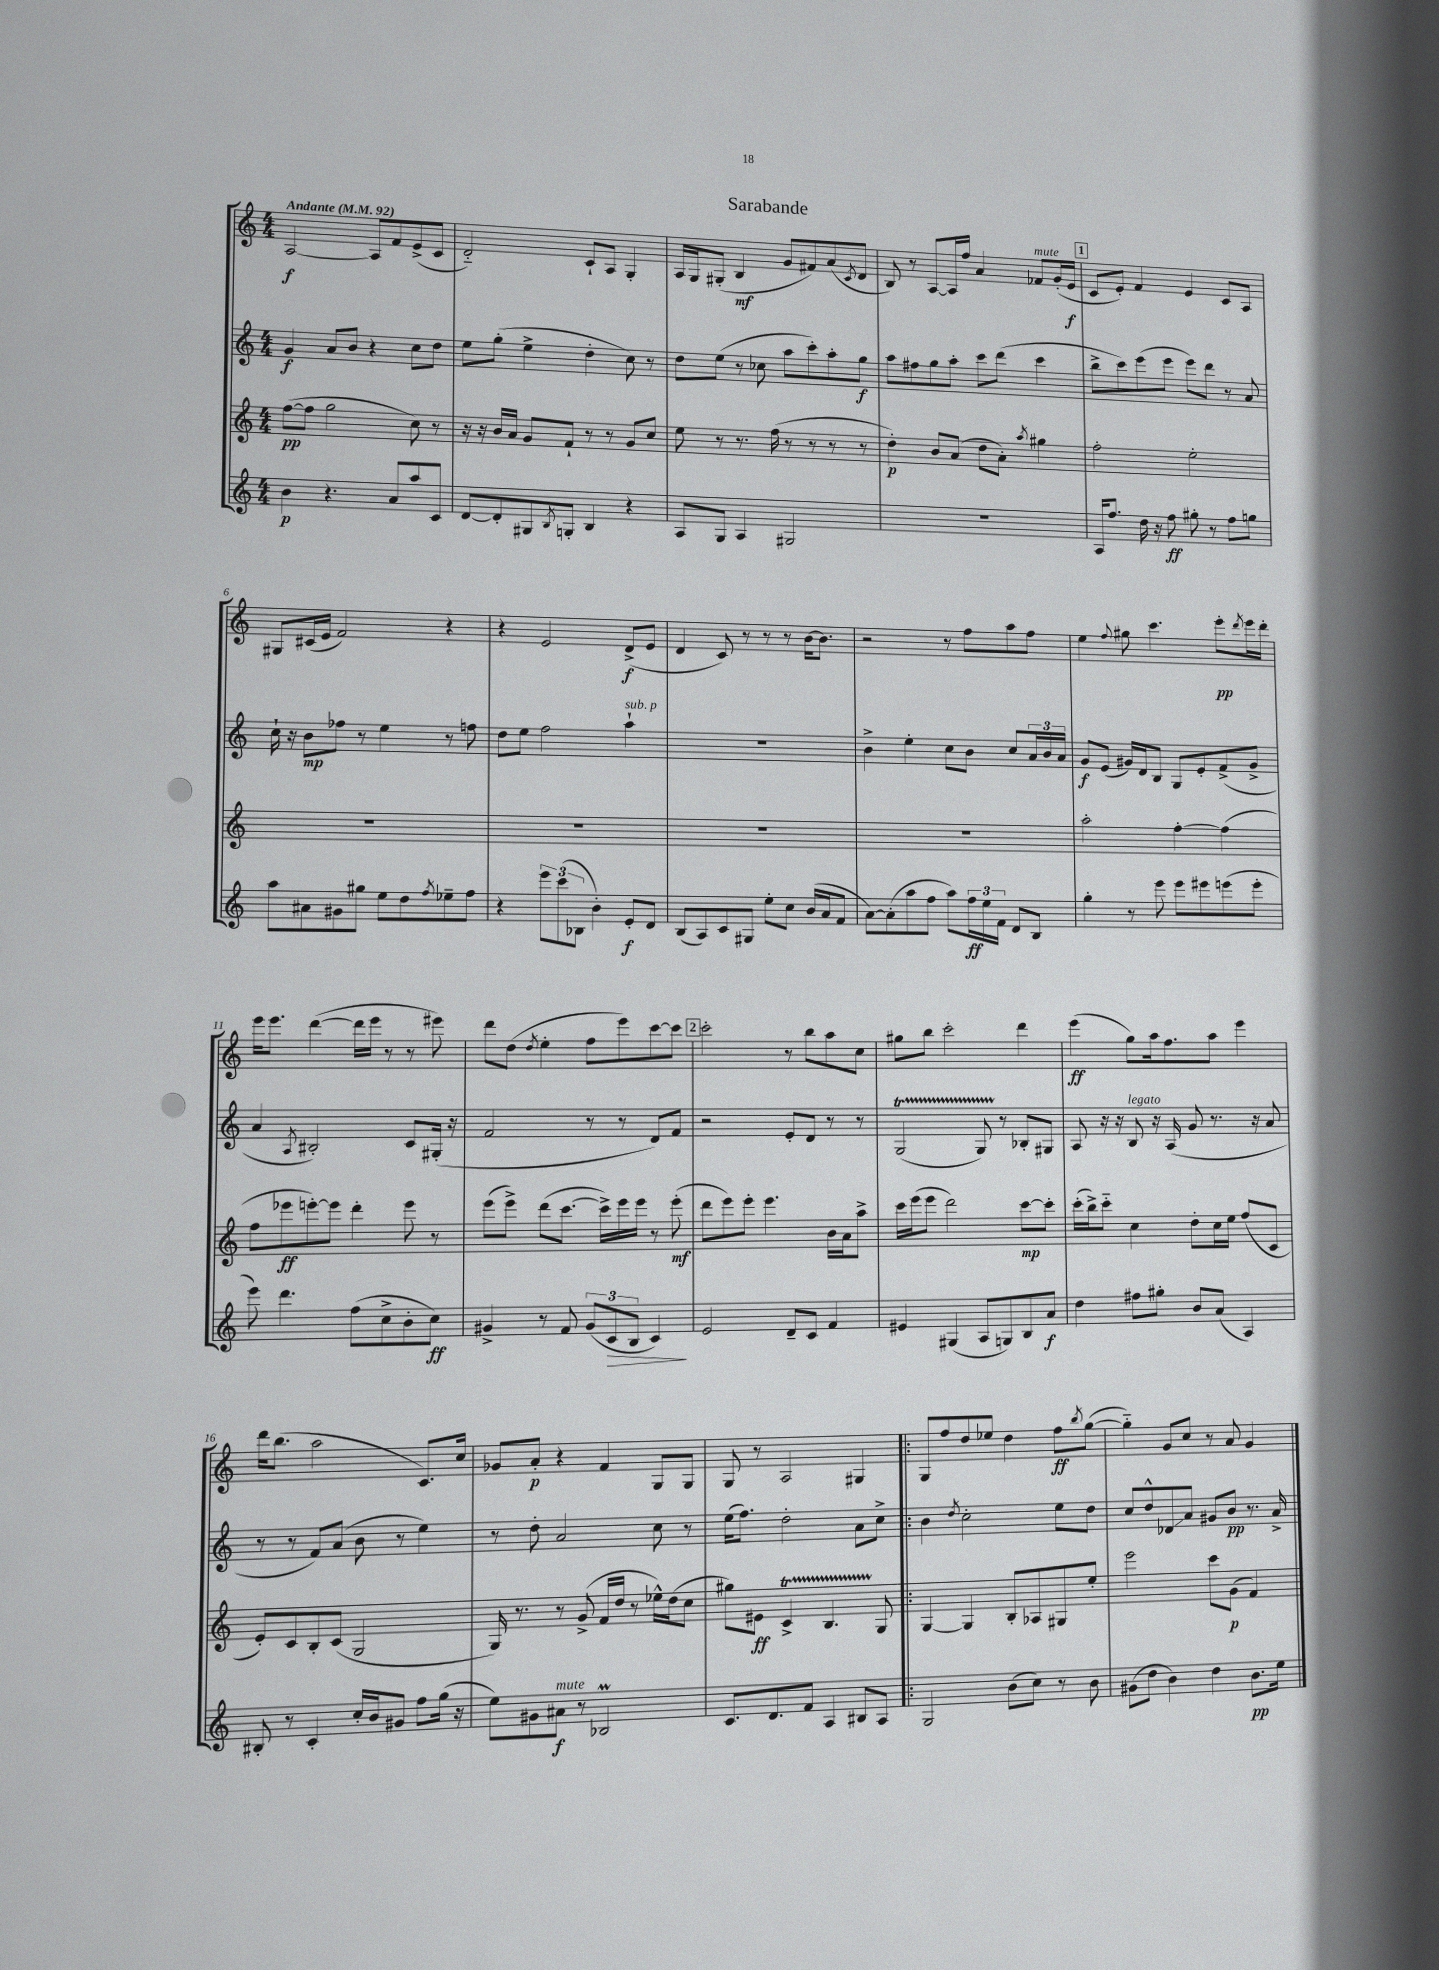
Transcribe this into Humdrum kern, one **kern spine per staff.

**kern	**kern	**kern	**kern
*staff4	*staff3	*staff2	*staff1
*clefG2	*clefG2	*clefG2	*clefG2
*k[]	*k[]	*k[]	*k[]
*M4/4	*M4/4	*M4/4	*M4/4
*MM92	*MM92	*MM92	*MM92
4b	([8ff	4g	[2A
.	8ff]	.	.
4.r	2gg	8a	.
.	.	8b	.
.	.	4r	8A]
8a	.	.	8f
8aa	8cc)	8cc	(8e^
8c	8r	8dd	8c
=	=	=	=
[8d	16r	8ee	2d'~)
.	16r	.	.
8d']	16b	(8gg'	.
.	16a	.	.
8G#	8g	4ee^	.
8qB	.	.	.
8G'	8f`	.	.
4B	8r	4dd'	8c`
.	8r	.	8A
4r	8g	8cc)	4G'
.	8cc	8r	.
=	=	=	=
8A	8ee	8dd	16A
.	.	.	16G
8G	8r	(8ee	(8G#'
4A	8.r	8r	4B
.	.	8cc-	.
.	(16ff	.	.
2G#	8r	8aa	8g
.	8r	8ccc')	8f#)
.	8r	8aa'	(8a
.	.	.	8qc
.	8r	8gg	8d
=	=	=	=
1r	4dd')	8aa	8B)
.	.	8ff#	8r
.	8b	8gg	[8A
.	(8a	8aa'	16A]
.	.	.	16ff
.	8dd	8ccc	4a
.	8a')	(8ddd	.
.	8qaa	.	.
.	4gg#	4ccc	8f-
.	.	.	(16g'
.	.	.	16e
=	=	=	=
16A	2ff'	8bb^	8c
8.ff	.	.	.
.	.	8ccc)	8e')
16dd	.	(8eee	4f
16r	.	.	.
8ff	.	8eee	.
8gg#'	2ee'	8eee)	4e
8r	.	8ddd	.
8ff	.	8r	8c
8gg	.	8a	8A
=	=	=	=
8aa	1r	16cc`	8G#
.	.	16r	.
8a#	.	8b	(16c#
.	.	.	16e
8g#	.	8ff-	2f)
8gg#	.	8r	.
8ee	.	4ee	.
8dd	.	.	.
8qff	.	.	.
8ee-~	.	8r	4r
8ff	.	8ff	.
=	=	=	=
4r	1r	8dd	4r
.	.	8ee	.
12eee	.	2ff	2e
(12ccc	.	.	.
12B-	.	.	.
4b')	.	.	.
8e'	.	4aa`	(8d^
8d	.	.	8e
=	=	=	=
(8B	1r	1r	4d
8A)	.	.	.
8c	.	.	8c)
8G#	.	.	8r
8ee'	.	.	8r
8cc	.	.	8r
(16b	.	.	[16b
16a	.	.	8.b]
8f	.	.	.
=	=	=	=
[8a)	1r	4b^	2r
(8a']	.	.	.
8aa	.	4ee'	.
8ff	.	.	.
8aa)	.	8cc	8r
24ff	.	8b	8ff
24ee	.	.	.
24f	.	.	.
8d	.	8cc	8aa
8B	.	24a	8ff
.	.	24b	.
.	.	24a	.
=	=	=	=
4gg'	2aa'	8g	4ee
.	.	(8e	.
.	.	.	8qqff
8r	.	16g#)	8gg#
.	.	16d	.
8eee	.	8B	4.ccc
8eee	[4ff'	8G	.
8eee#	.	8e'	.
(8eee	(4ff]	(8f^	8eee'
.	.	.	8qddd
8eee'	.	8g#^	16eee
.	.	.	16ddd'
=	=	=	=
8eee)	8ff	4a	16eee
.	.	.	8.eee
4.ddd	8eee-	.	.
.	.	8qA	.
.	[8eee')	2B#')	([4ddd
.	8eee]	.	.
(8ff	4ddd'	.	16ddd]
.	.	.	16eee
8cc^	.	.	8r
8b'	8eee	8c	8r
8cc)	8r	(16G#'	8eee#)
.	.	16r	.
=	=	=	=
4g#^	(8eee	2f	8ddd
.	8eee^)	.	(8dd
.	.	.	8qdd
8r	(8ddd	.	4ee'
8f	[8.ccc	.	.
(12g#	.	8r	8ff
.	16ccc^])	.	.
12c	.	.	.
.	16eee	8r	8eee)
12B	.	.	.
.	16eee	.	.
4c)	8r	8d)	[8ccc
.	(8eee'	8f	8ccc]
=	=	=	=
2e	8ddd	2r	2ccc'
.	8eee)	.	.
.	8eee'	.	.
.	4.eee	.	.
8d~	.	8e'	8r
8c	.	8d	8bb
4f	16b	8r	8aa
.	16a	.	.
.	8aa^	8r	8cc
=	=	=	=
4e#	16ccc	(2G	8gg#
.	(16eee	.	.
.	8eee	.	8bb
(4G#	2ddd)	.	2ccc'
8A	.	8G)	.
8G)	.	8r	.
8B	[8ccc	8B-'	4ddd
8a	8ccc']	8G#	.
=	=	=	=
4dd	(16ccc'	8A	(4eee
.	16bb^)	.	.
.	8ccc'~	16r	.
.	.	16r	.
8ff#	4cc	8B	8gg)
8gg#'	.	16r	16aa
.	.	(16A	8.ff
8b	8dd'	8g	.
(8a	16cc	8.r	8aa
.	16ee	.	.
4A)	(8ff	.	4eee
.	.	16r	.
.	8c	8a	.
=	=	=	=
8B#'	8e')	8r	16ddd
.	.	.	(8.bb
8r	8c	8r	.
4c'	8B'	8f)	2aa
.	(8c	(8a	.
16cc'	2G	8b	.
16b	.	.	.
8g#	.	8r	.
8ff	.	4ee)	8.c)
(16gg	.	.	.
16r	.	.	16cc
=	=	=	=
8ee)	16G)	8r	8g-
.	8.r	.	.
8g#	.	8dd'	8a'
8a#	8r	2a	4r
8r	(8g^	.	.
2B-	16f	.	4f
.	16dd	.	.
.	8r	.	.
.	16ee-^^)	8cc	8G
.	(16dd	.	.
.	8cc	8r	8G
=	=	=	=
8.c	8gg#)	(16ee	8G
.	.	8.ff)	.
.	8e#	.	8r
8.d	.	.	.
.	4c^	2dd'	2A
8f	.	.	.
4A	4.B	.	.
8B#	.	8a	4G#
8A	8G	8cc^	.
=!|:	=!|:	=!|:	=!|:
2G	[4G	4b	8G
.	.	.	8ff
.	.	8qdd	.
.	4G]	2cc'	8dd
.	.	.	8ee-
(8b	8B'	.	4dd
8cc)	8A-	.	.
8r	8G#	8ee	8ff
.	.	.	8qbb
8b	8ee'	8dd	([8gg
=	=	=	=
(8g#	2eee	8cc	4gg'~])
8dd	.	8dd^^	.
4b)	.	8d-	8g
.	.	8a	8cc
4dd	8ccc	8g#	8r
.	(8g	8b	8a
8.b	4f)	8.r	4g
16ee	.	16a^	.
==	==	==	==
*-	*-	*-	*-
